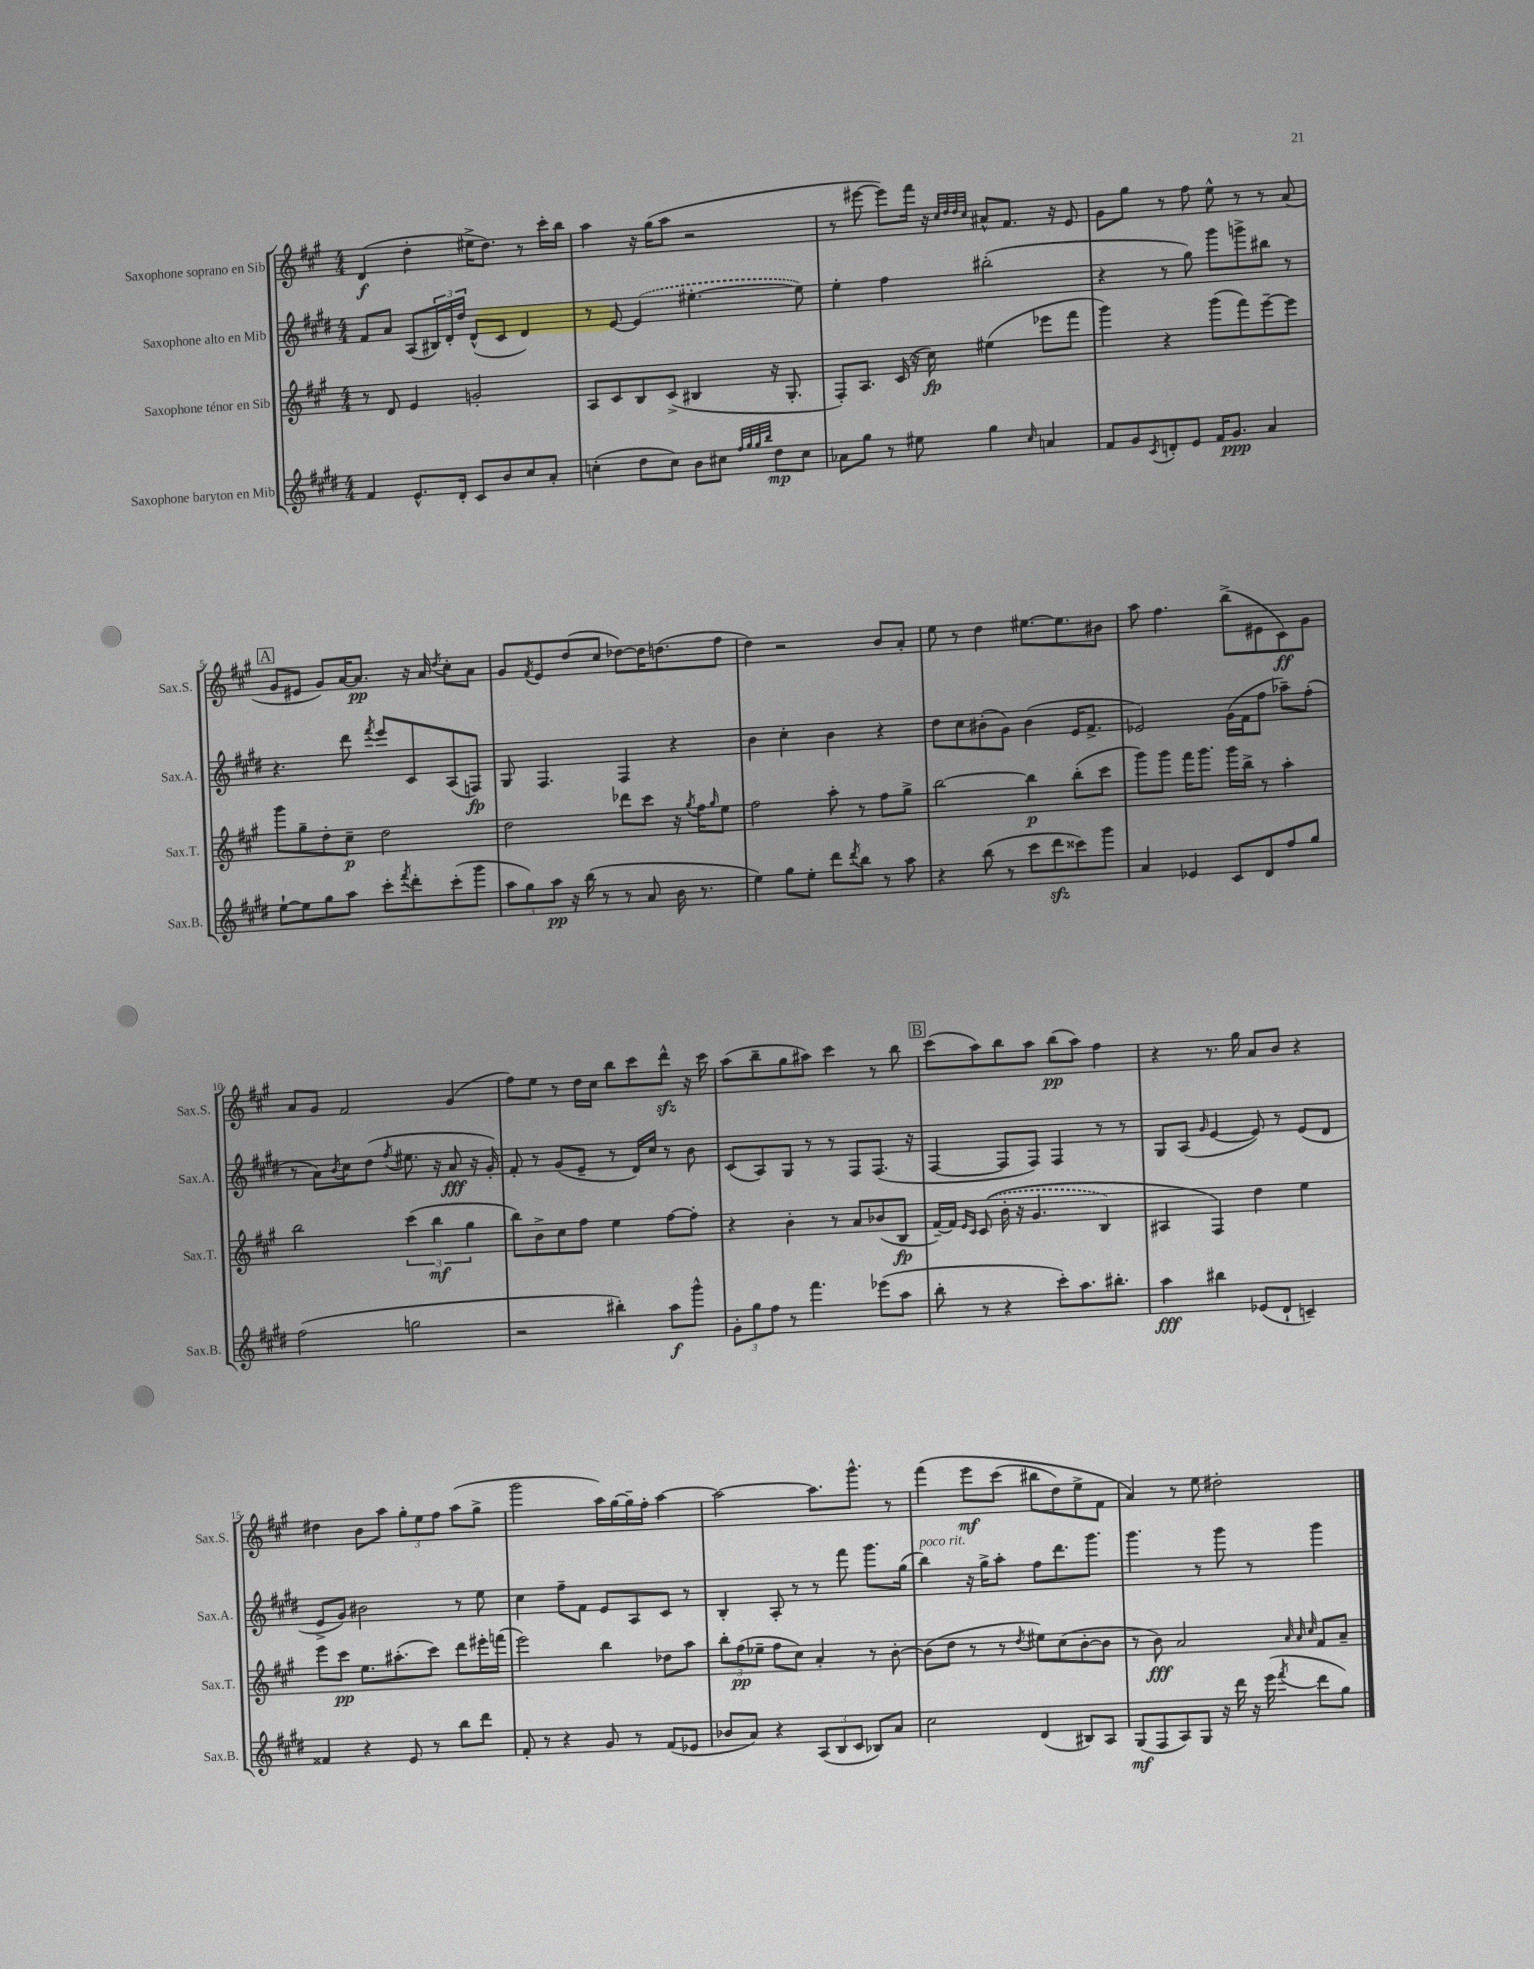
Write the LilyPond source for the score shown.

<<
\new StaffGroup <<
\new Staff = "s0" \with { instrumentName = "Saxophone soprano en Sib" shortInstrumentName = "Sax.S." } {
    \clef treble \key a \major \numericTimeSignature \time 4/4
    d'4\f( d''4-. eis''16-> d''8.) r8 cis'''16-. b''16 |
    a''4 r16 gis''16( a''8 r2 |
    r8 eis'''8~ eis'''8) fis'''16 r16 \grace { cis''32 d''32 d''32 cis''32 } ais'8-^ fis'8. r16 e'8 |
    gis'8 gis''8 r8 fis''8 e''8-^ r8 r8 a'8( |
    \mark \markup { \box "A" } gis'8 eis'8 gis'8) a'16~ a'8.\pp r16 a'16 \acciaccatura { d''8 } cis''8-. a'8 |
    gis'8 \acciaccatura { fis'8 } e'8 d''8( cis''8 des''8~) des''16 d''8.( fis''8 |
    d''4) r2 b'8 a'8-. |
    e''8 r8 d''4 eis''8.~ eis''8. bis'8 |
    a''8 fis''4. b''8->( eis'8 cis'8\ff) gis'8 |
    a'8 gis'8 fis'2 gis'4( |
    fis''8) e''8 r8 d''16 cis''16 b''8 cis'''8 d'''8-^\sfz r16 cis'''16 |
    a''8( b''8-- gis''8 ais''8) cis'''4 r8 b''8 |
    \mark \markup { \box "B" } cis'''8( a''8) b''8 a''8 b''8\pp( a''8) fis''4 |
    r4 r8. gis''16 a'8 b'8 r4 |
    dis''4 b'8 a''8 \tuplet 3/2 { gis''8-. e''8 fis''8 } a''8( gis''8-> |
    gis'''2 a''16) gis''16~ gis''16-- fis''16-. a''4~ |
    a''2~ a''8. gis'''8.-^ r8 |
    fis'''4\( e'''8\mf cis'''8( bis''8 d''8) e''8-> fis'8 |
    a'4\) r8 e''8 dis''2-. \bar "|." |
}
\new Staff = "s1" \with { instrumentName = "Saxophone alto en Mib" shortInstrumentName = "Sax.A." } {
    \clef treble \key e \major \numericTimeSignature \time 4/4
    fis'8 a'8 a8( \tuplet 3/2 { bis16) dis'16-. dis''16 } dis'8-^( cis'8 dis'4) |
    r8 e'8~ \once \slurDashed e'4( eis''4.~-. eis''8) |
    e''4-. fis''4 bis''2-.( |
    r4 r8 gis''8) gis'''8 g'''8-> bis''8 r8 |
    \mark \markup { \box "A" } r4. dis'''8 \acciaccatura { fis'''8 } e'''8 cis'8 a8( f8\fp) |
    gis8 fis4. fis4 r4 |
    b'4 cis''4-. b'4 r4 |
    dis''8 cis''8 bis'8-.( gis'8) bis'4( e'16 fis'8.-> |
    ees'2) gis'16( fis'16 fis''8 aes''8--) fis''8-.( |
    r8 a'8) \acciaccatura { b'8 } cis''8 dis''8( \acciaccatura { fis''8 } eis''8. r16 a'8\fff r16 gis'16-.) |
    fis'8-. r8 gis'8( e'8-- r8 dis'16) cis''16 r8 b'8 |
    cis'8( a8) gis8 r8 r8 fis8 fis8.( r16 |
    \mark \markup { \box "B" } fis4~ fis8 fis8) fis4 r8 r8 |
    gis8 a8( \grace { gis'16 } e'4~ e'8) r8 e'8( dis'8 |
    e'8-> gis'8) bis'2 r8 e''8 |
    cis''4 fis''8-- fis'8 e'8 a8 cis'8 r8 |
    b4-. a8-. r8 r8 fis'''8 gis'''8. gis''16( |
    b''4^\markup { \italic "poco rit." }) r16 gis''16-> a''8-. fis''8 dis'''8. gis'''8. |
    gis'''4. r8 gis'''8 r8 gis'''4 \bar "|." |
}
\new Staff = "s2" \with { instrumentName = "Saxophone ténor en Sib" shortInstrumentName = "Sax.T." } {
    \clef treble \key a \major \numericTimeSignature \time 4/4
    r8 d'8 e'4 g'2-. |
    a8 cis'8 b8 cis'8->( bis4 r16 gis8.-. |
    fis8-.) a8. cis'16( r16 cis''16\fp) eis''4( ees'''8 fis'''8 |
    gis'''4) r4 gis'''8( fis'''8) e'''8~-- e'''8 |
    \mark \markup { \box "A" } gis'''8 gis''8-- d''8-. cis''8--\p d''2 |
    d''2 des'''8 cis'''8 r16 \acciaccatura { gis''8 } fis''16 \grace { gis''16 } e''8 |
    fis''2 a''8-. r8 fis''8 gis''8-> |
    b''2~ b''4\p b''8-.( cis'''8 |
    gis'''8) gis'''8 fis'''16 gis'''8. gis'''16 b''16-> r8 a''4-. |
    b''2 \tuplet 3/2 { cis'''4( b''4\mf gis''4 } |
    b''8) b'8-> cis''8 fis''8 e''4 fis''8~ fis''8-. |
    r4 b'4-. r8 a'8 bes'8( b8\fp |
    \mark \markup { \box "B" } fis'16~--) fis'16 \grace { e'16 cis'16 } \once \slurDashed cis'8(\( b'16-. r16 gis'4. b4) |
    ais4 fis4\) d''4 e''4 |
    e'''8 cis'''8\pp e''8. ais''8.-.( cis'''8) d'''8 eis'''16-. f'''16( |
    e'''2) b''4 des''8 a''8 |
    \tuplet 3/2 { b''8-. fis''8\pp( ees''8-- } fis''8 cis''8) a'4-. r8 b'8~-. |
    b'8( d''8 r8 r8 \acciaccatura { d''8 } eis''8) cis''8( b'8~-. b'8 |
    r8 b'8\fff) a'2 \grace { a'32 a'32 cis''32 } fis'8 a'8-- \bar "|." |
}
\new Staff = "s3" \with { instrumentName = "Saxophone baryton en Mib" shortInstrumentName = "Sax.B." } {
    \clef treble \key e \major \numericTimeSignature \time 4/4
    fis'4 e'8.-^ dis'16-. cis'8 b'8 cis''8 a'8-. |
    c''4-.( dis''8 c''8) b'8 cis''8 \grace { fis''32 gis''32 gis''32 b''32 } dis''8\mp cis''8 |
    aes'8 gis''8 r8 eis''8 gis''4 \grace { cis''16 } a'4 |
    fis'8 gis'8 \acciaccatura { cis'8 } d'8-. e'8 fis'16 gis'8.\ppp a'4 |
    \mark \markup { \box "A" } e''8~-! e''8 gis''8 a''8 cis'''8-. \acciaccatura { fis'''8 } dis'''8-. cis'''8-.( gis'''8 |
    \tuplet 3/2 { a''8 gis''8) a''8\pp } r16 b''16( r8 r8 a'8 b'16 r8. |
    e''4) gis''8 e''8-. dis'''8 \acciaccatura { dis'''8 } b''8 r8 a''8 |
    r4 b''8( r8 cis'''8 dis'''8\sfz cisis'''8) gis'''8 |
    a'4 ees'4 cis'8 dis'8 fis''8 gis''8 |
    fis''2( g''2 |
    r2 bis''4-.) a''8\f gis'''8-^ |
    \tuplet 3/2 { gis'8-. gis''8 fis''8 } r8 fis'''4. ees'''8( a''8 |
    \mark \markup { \box "B" } b''8-. r8 r4 cis'''8-.) a''8. bis''8.-. |
    a''4\fff bis''4 ees'8( dis'8-! c'4--) |
    fisis'4 r4 e'8 r8 b''8 dis'''8 |
    fis'8-. r8 r4 gis'8 r8 fis'8( ees'8 |
    bes'8 a'8) r4 \tuplet 3/2 { a8( b8 cis'8 } bes8) a'8 |
    cis''2 dis'4( bis8) a8 |
    gis8\mf( fis8 a8) gis8 r16 dis'''16 r16 e'''16( \acciaccatura { fis'''8 } dis'''8 gis''8) \bar "|." |
}
>>
>>
